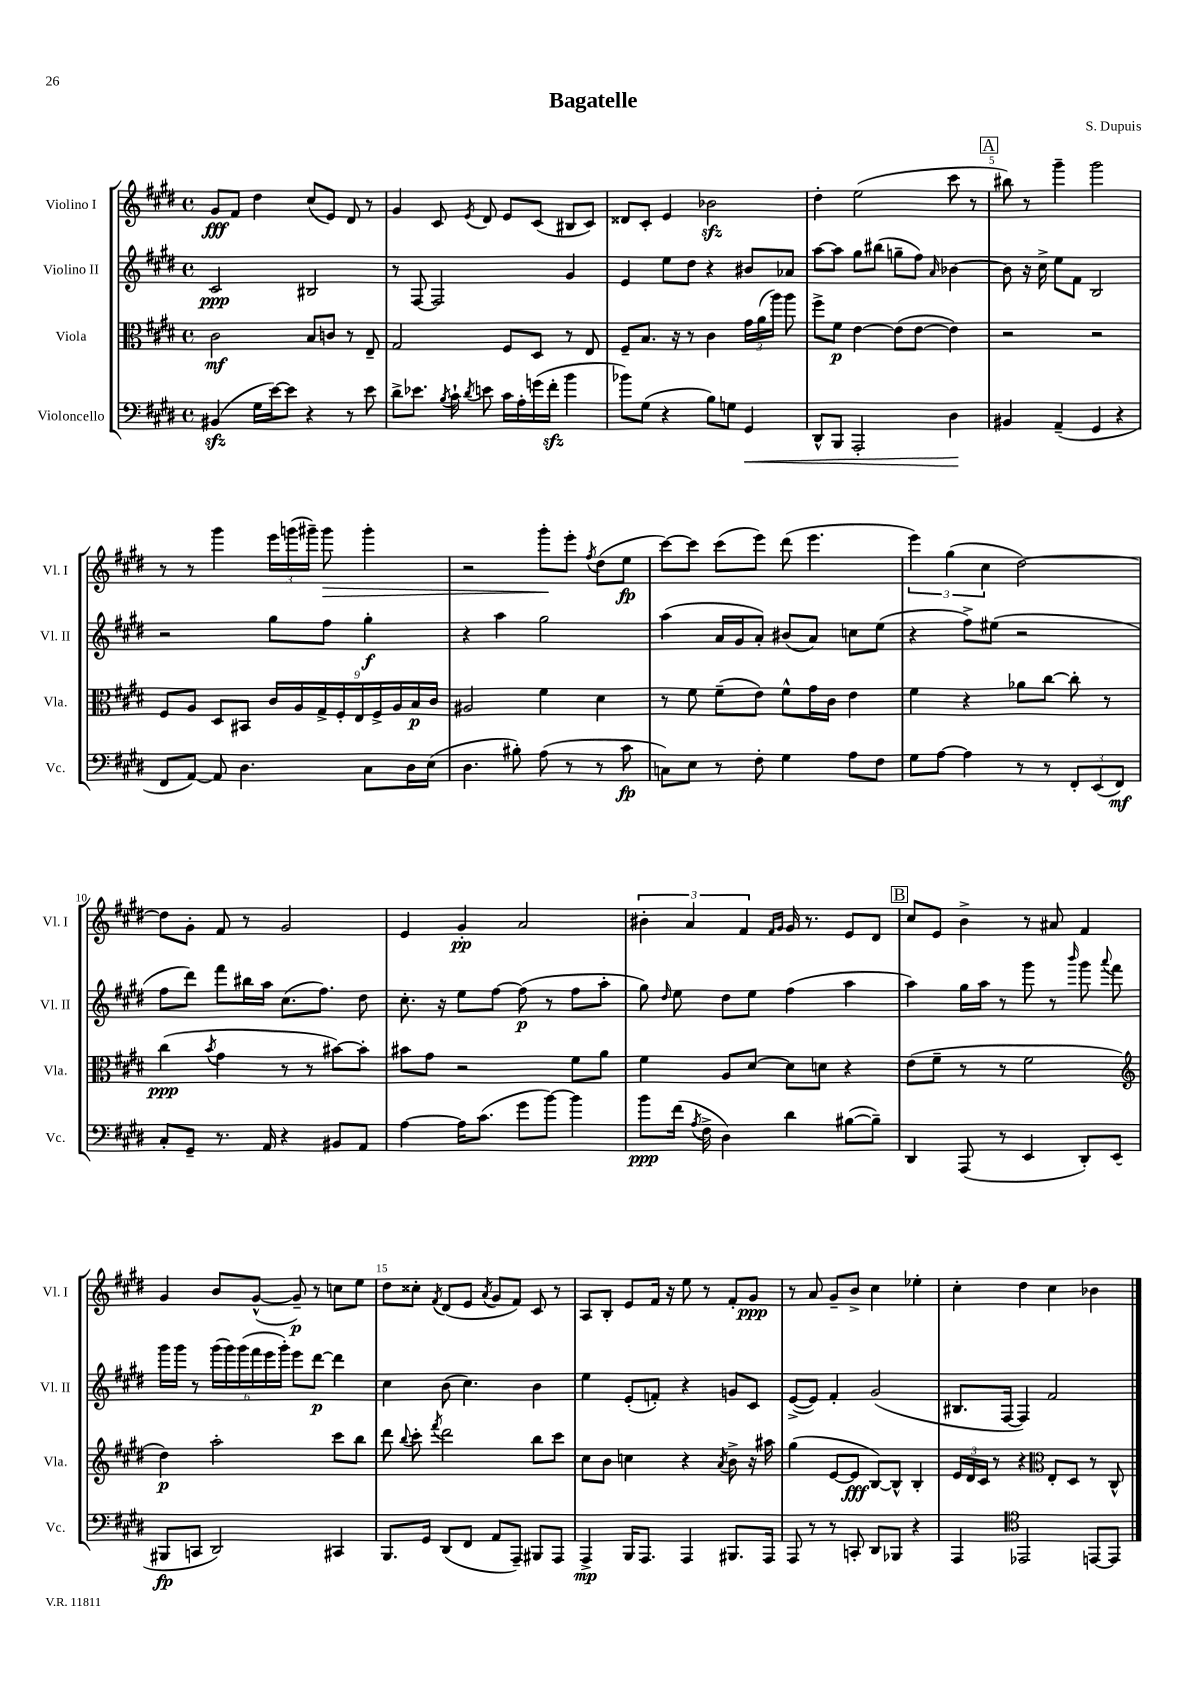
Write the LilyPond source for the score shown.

\header { title = "Bagatelle" composer = "S. Dupuis" }
<<
\new StaffGroup <<
\new Staff = "s0" \with { instrumentName = "Violino I" shortInstrumentName = "Vl. I" } {
    \clef treble \key e \major \defaultTimeSignature \time 4/4
    \autoBeamOff gis'8[\fff fis'8] dis''4 cis''8[( e'8]) dis'8 r8 |
    gis'4 cis'8 \acciaccatura { e'8 } dis'8 e'8[ cis'8]( bis8[ cis'8]) |
    disis'8[ cis'8]-. e'4 bes'2\sfz |
    dis''4-. e''2( cis'''8 r8 |
    \mark \markup { \box "A" } bis''8) r8 gis'''4-- gis'''2 |
    r8 r8 gis'''4 \tuplet 3/2 { e'''16[ g'''16( gis'''16]--) } gis'''8\> gis'''4-. |
    r2 gis'''8[-.\! e'''8]-. \acciaccatura { fis''8 } dis''8[( e''8]\fp |
    cis'''8[~) cis'''8] cis'''8[( e'''8]) dis'''8( e'''4. |
    \tuplet 3/2 { e'''4) gis''4( cis''4 } dis''2~) |
    dis''8[ gis'8]-. fis'8 r8 gis'2 |
    e'4 gis'4-.\pp a'2 |
    \tuplet 3/2 { bis'4-. a'4 fis'4 } \grace { fis'16[ gis'16] } gis'16 r8. e'8[ dis'8] |
    \mark \markup { \box "B" } cis''8[ e'8] b'4-> r8 ais'8 fis'4 |
    gis'4 b'8[ gis'8]~-^( gis'8--\p) r8 c''8[ e''8] |
    dis''8[ cisis''8]-. \acciaccatura { fis'8 } dis'8[( e'8] \acciaccatura { a'8 } gis'8[ fis'8]) cis'8 r8 |
    a8[ b8]-. e'8[ fis'16] r16 e''8 r8 fis'8[-. gis'8]\ppp |
    r8 a'8 gis'8[-- b'8]-> cis''4 ees''4-. |
    cis''4-. dis''4 cis''4 bes'4 \bar "|." |
}
\new Staff = "s1" \with { instrumentName = "Violino II" shortInstrumentName = "Vl. II" } {
    \clef treble \key e \major \defaultTimeSignature \time 4/4
    \autoBeamOff cis'2\ppp bis2 |
    r8 fis8~ fis2 gis'4 |
    e'4 e''8[ dis''8] r4 bis'8[ aes'8] |
    a''8[~ a''8] gis''8[ bis''8]( g''8[-- fis''8]) \grace { a'16 } bes'4~ |
    \mark \markup { \box "A" } bes'8 r16 cis''16-> e''8[ fis'8] b2 |
    r2 gis''8[ fis''8] gis''4-.\f |
    r4 a''4 gis''2 |
    a''4( a'16[ gis'16 a'8]-.) bis'8[( a'8]) c''8[ e''8]( |
    r4 fis''8[->) eis''8]( r2 |
    fis''8[ dis'''8]) fis'''8[ bis''16 a''16] cis''8.[( fis''8.]) dis''8 |
    cis''8.-. r16 e''8[ fis''8]~ fis''8\p( r8 fis''8[ a''8]-. |
    gis''8) \grace { dis''16 } e''8 dis''8[ e''8] fis''4( a''4 |
    \mark \markup { \box "B" } a''4) gis''16[ a''16] r8 gis'''8 r8 \grace { b'''16 } gis'''8 \appoggiatura { a'''8 } fis'''8 |
    gis'''16[ gis'''16] r8 \tuplet 6/4 { gis'''16[( gis'''16) gis'''16( fis'''16 e'''16 gis'''16]-.) } e'''8[ dis'''8]~\p dis'''4 |
    cis''4 b'8( cis''4.) b'4 |
    e''4 e'8[-.( f'8]-.) r4 g'8[ cis'8] |
    e'8[~->( e'8]) fis'4-. gis'2( |
    bis8.[ fis16]~ fis4) fis'2 \bar "|." |
}
\new Staff = "s2" \with { instrumentName = "Viola" shortInstrumentName = "Vla." } {
    \clef alto \key e \major \defaultTimeSignature \time 4/4
    \autoBeamOff cis'2\mf b8[ c'8] r8 e8-- |
    gis2 fis8[ dis8] r8 e8 |
    fis8[-- b8.] r16 r8 cis'4 \tuplet 3/2 { gis'16[ a'16( a''16]) } a''8 |
    fis''8[-> fis'8]\p e'4~ e'8[( e'8]~ e'4) |
    \mark \markup { \box "A" } r2 r2 |
    fis8[ a8] dis8[ bis,8] \tuplet 9/8 { cis'16[ a16 gis16-> fis16-. e16 fis16-> a16 b16\p cis'16] } |
    ais2 fis'4 dis'4 |
    r8 fis'8 fis'8[--( e'8]) fis'8[-^ gis'16 cis'16] e'4 |
    fis'4 r4 aes'8[ cis''8]~ cis''8-. r8 |
    cis''4\ppp( \acciaccatura { b'8 } gis'4 r8 r8 bis'8[~) bis'8]-. |
    bis'8[ gis'8] r2 fis'8[ a'8] |
    fis'4 a8[ dis'8]~ dis'8[ d'8] r4 |
    \mark \markup { \box "B" } e'8[( fis'8]-- r8 r8 fis'2 |
    \clef treble dis''4\p) a''2-. cis'''8[ b''8] |
    dis'''8 \appoggiatura { b''8 } cis'''8-. \acciaccatura { fis'''8 } dis'''2 b''8[ cis'''8] |
    cis''8[ b'8] c''4 r4 \acciaccatura { a'8 } b'8-> r16 ais''16 |
    gis''4( e'8[~ e'8]\fff b8[~) b8]-^ b4-. |
    \tuplet 3/2 { e'16[ dis'16 cis'16] } r8 r4 \clef alto e8[-. dis8] r8 cis8-^ \bar "|." |
}
\new Staff = "s3" \with { instrumentName = "Violoncello" shortInstrumentName = "Vc." } {
    \clef bass \key e \major \defaultTimeSignature \time 4/4
    \autoBeamOff bis,4\sfz( gis16[ e'16~) e'8] r4 r8 e'8 |
    dis'8[-> ees'8.] \acciaccatura { b8 } cis'16-! \acciaccatura { dis'8 } e'8 cis'16[ a16-. g'16( fis'16]-.\sfz b'4 |
    bes'8[) gis8]( r4 b8[) g8] gis,4\< |
    dis,8[-^ b,,8] a,,2-. dis4\! |
    \mark \markup { \box "A" } bis,4 a,4--( gis,4 r4 |
    fis,8[ a,8]~) a,8 dis4. cis8[ dis16 e16]( |
    dis4. bis8-.) a8( r8 r8 cis'8\fp |
    c8[) e8] r8 fis8-. gis4 a8[ fis8] |
    gis8[ a8]~ a4 r8 r8 \tuplet 3/2 { fis,8[-. e,8( fis,8]\mf) } |
    cis8[-. gis,8]-- r8. a,16 r4 bis,8[ a,8] |
    a4~ a16[ cis'8.]( gis'8[ b'8]~) b'4 |
    b'8[\ppp fis'16]( \acciaccatura { a8 } fis16-> dis4) dis'4 bis8[~( bis8]--) |
    \mark \markup { \box "B" } dis,4 a,,8( r8 e,4 dis,8[-.) e,8]( |
    bis,,8[\fp c,8] dis,2) cis,4 |
    b,,8.[ gis,16] dis,8[( fis,8] a,8[ a,,8]--) bis,,8[ a,,8] |
    a,,4->\mp b,,16[ a,,8.] a,,4 bis,,8.[ a,,16] |
    a,,8 r8 r8 c,8-. dis,8[ bes,,8] r4 |
    a,,4 \clef tenor ees,2 e,8[~ e,8] \bar "|." |
}
>>
>>
\layout { \context { \Score \override BarNumber.break-visibility = ##(#f #t #t) barNumberVisibility = #(every-nth-bar-number-visible 5) } }
